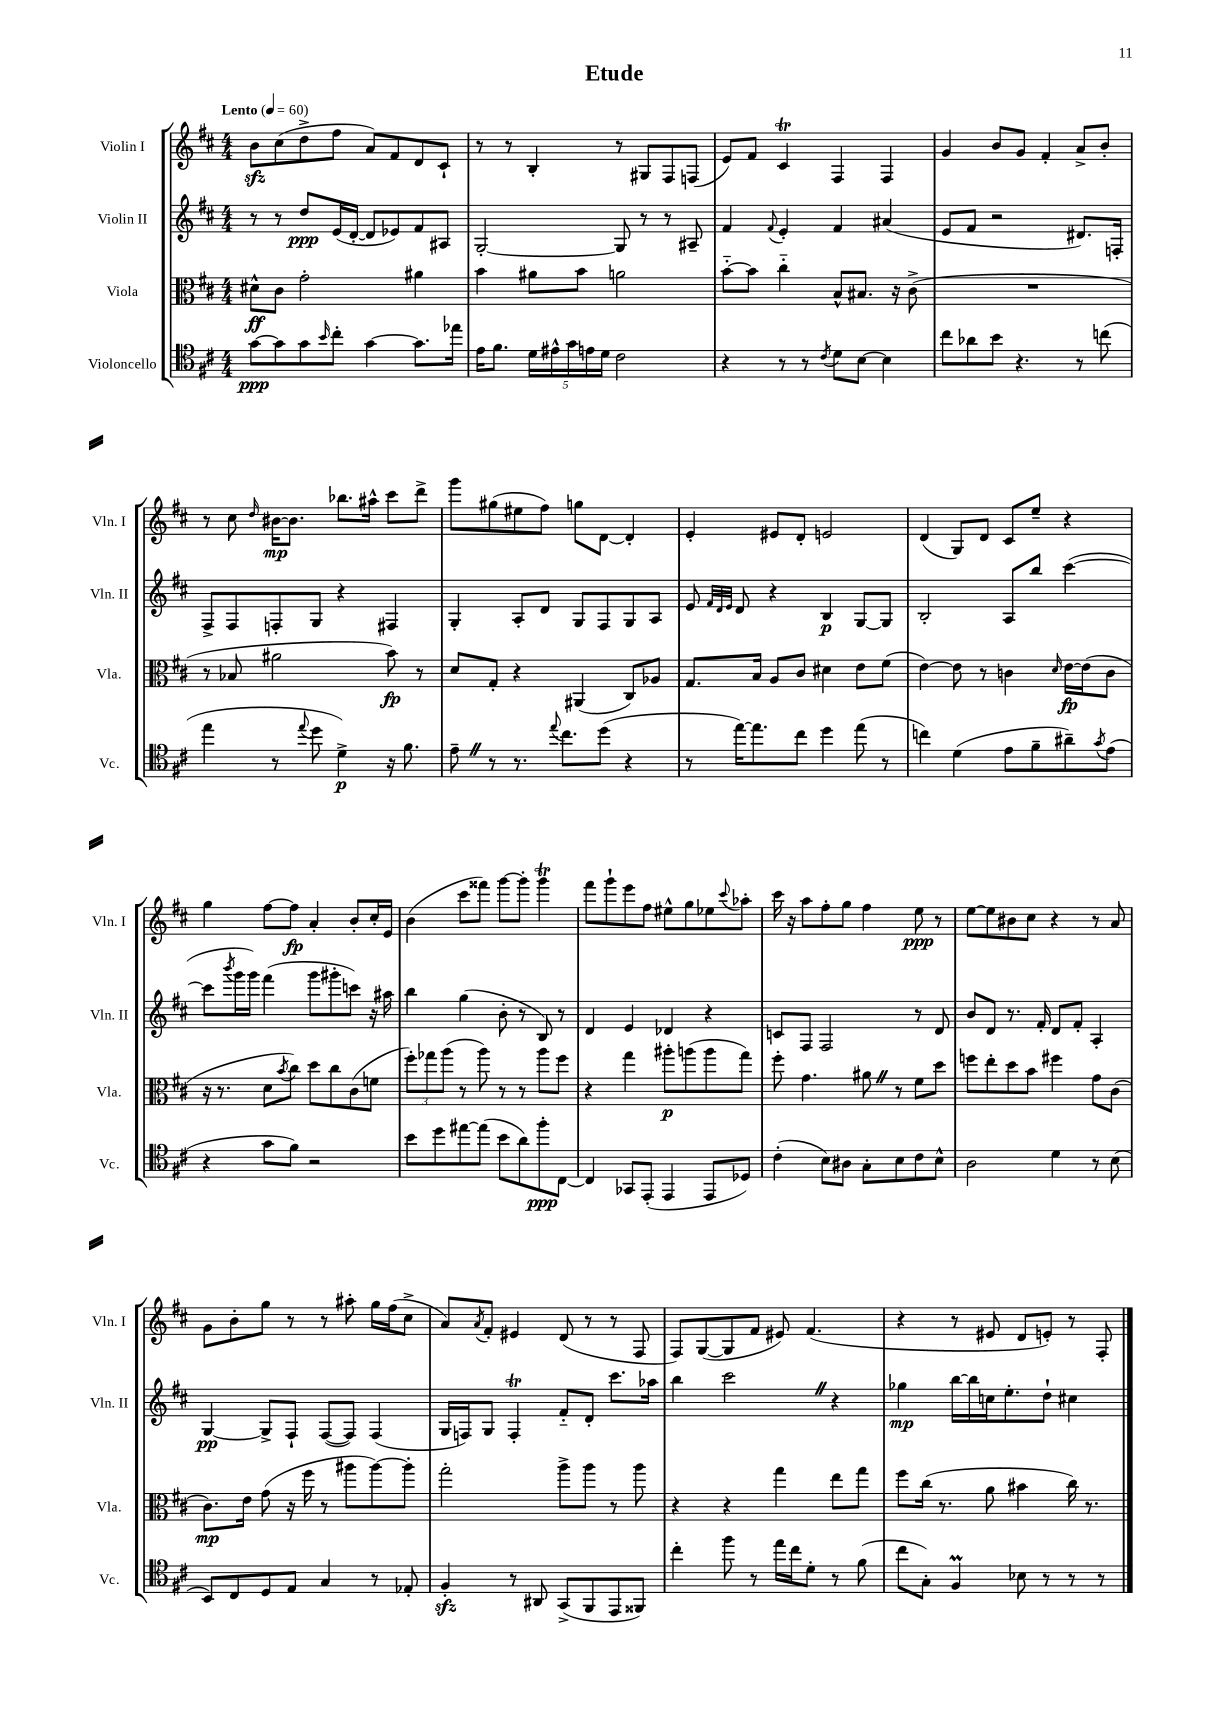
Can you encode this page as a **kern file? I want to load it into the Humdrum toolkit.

**kern	**kern	**kern	**kern
*staff4	*staff3	*staff2	*staff1
*clefC4	*clefC3	*clefG2	*clefG2
*k[f#c#]	*k[f#c#]	*k[f#c#]	*k[f#c#]
*M4/4	*M4/4	*M4/4	*M4/4
*MM60	*MM60	*MM60	*MM60
[8g\L	8d#^^\L	8r	8b\L
8g\]	8c#\J	8r	(8cc#\
8g\	2g'\	8dd/L	8dd^\
16qqb/	.	.	.
8cc#'\J	.	(16e/L	8ff#\J
.	.	[16d'/JJ	.
[4g\	.	8d/]L	8a/L)
.	.	8e-/)	8f#/
8.g\]L	4a#\	8f#/	8d/
.	.	8A#/J	8c#`/J
16ee-\Jk	.	.	.
=	=	=	=
16e\LK	4b\	[2G'/	8r
8.f#\J	.	.	.
.	.	.	8r
20d\LL	8a#\L	.	4B'/
20e#^^\	.	.	.
20g\	.	.	.
.	8b\J	.	.
20e\	.	.	.
20d\JJ	.	.	.
2c#\	2a\	8G/]	8r
.	.	8r	8G#/L
.	.	8r	8F#/
.	.	8A#~/	(8F/J
=	=	=	=
4r	[8b'~\L	4f#/	8e/L)
.	8b\]J	.	8f#/J
.	.	8qqf#/	.
8r	4cc#'~\	4e'/	4c#/
8r	.	.	.
8qc#/	.	.	.
8d\L	8B^^/L	4f#/	4F#/
[8B\J	8.B#/J	.	.
4B\]	.	(4a#/	4F#/
.	16r	.	.
.	(8c#^\	.	.
=	=	=	=
8cc#\L	1r	8e/L	4g/
8a-\	.	8f#/J	.
8b\J	.	2r	8b/L
4.r	.	.	8g/J
.	.	.	4f#'/
8r	.	8.d#/L)	8a^/L
(8cc\	.	.	8b'/J
.	.	16F'/Jk	.
=	=	=	=
4ee\	8r	8F#^/L	8r
.	8B-/	8F#/	8cc#\
.	.	.	16qqdd/
8r	2a#\	8F'/	[16b#\LK
.	.	.	8.b#\]J
8qqee/	.	.	.
8dd\	.	8G/J	.
4d^\)	.	4r	8.bb-\L
.	.	.	16aa#^^\Jk
16r	8b\)	4F#/	8ccc#\L
8.f#\	.	.	.
.	8r	.	8ddd^\J
=	=	=	=
8e~\	8d/L	4G'/	8ggg\L
8r	8G'/J	.	(8gg#\
8.r	4r	8A'/L	8ee#\
.	.	8d/J	8ff#\J)
8qqee/	.	.	.
8.cc#\L	.	.	.
.	(4AA#/	8G/L	8gg\L
(8dd\J	.	8F#/	[8d\J
4r	8C#/L)	8G/	4d'/]
.	8A-/J	8A/J	.
=	=	=	=
8r	8.G/L	8e/	4e'/
.	.	32qqf#/LLL	.
.	.	32qqd/	.
.	.	32qqe/JJJ	.
[16ee\LK)	.	8d/	.
8.ee\]	16B/Jk	.	.
.	8A/L	4r	8e#/L
8cc#\J	8c#/J	.	8d'/J
4dd\	4d#\	4B/	2e/
(8ee\	8e\L	[8G/L	.
8r	(8f#\J	8G/]J	.
=	=	=	=
4cc\)	[4e\)	2B'/	(4d/
(4d\	8e\]	.	8G/L)
.	8r	.	8d/J
8e\L	4c\	8A/L	8c#/L
8f#~\	.	8bb/J	8ee~/J
.	16qqd/	.	.
8a#~\)	[16e\LL	([4ccc#\	4r
.	(16e\]J	.	.
8qg/	.	.	.
(8e\J	8c\J	.	.
=	=	=	=
4r	16r	8ccc#\]L	4gg\
.	8.r	.	.
.	.	8qbbb/	.
.	.	16ggg\L	.
.	.	16ggg\JJ)	.
8g\L	8d\L	(4fff#\	[8ff#\L
.	8qb/	.	.
8f#\J)	8cc#\J)	.	8ff#\]J
2r	8dd\L	8ggg\L	4a'/
.	8cc#\	8ggg#'\	.
.	(8c#\	8ccc\J)	8b'/L
.	8f\J	16r	16cc#'/L
.	.	16aa#\	16e/JJ
=	=	=	=
8b\L	12ff#'\L)	4bb\	(4b\
.	12gg-\	.	.
8dd\	.	.	.
.	(12aa\J	.	.
[8ee#\	8r	(4gg\	8ccc#\L
(8ee#\]J	8aa\)	.	8fff##\J)
8b\L	8r	8b'\	[8ggg\L
8a\)	8r	8r	8ggg'\]J
8ff#'\	8aa\L	8B/)	4ggg\
[8C#\J	8ff#\J	8r	.
=	=	=	=
4C#/]	4r	4d/	8fff#\L
.	.	.	8ggg`\
8GG-/L	4gg\	4e/	8eee\
(8EE'/J	.	.	8ff#\J
4EE/	8aa#'\L	4d-/	8ee#^^\L
.	(8aa\	.	8gg\
8EE/L	8aa\	4r	8ee-\
.	.	.	8qqccc#/
8D-/J)	8gg\J)	.	8aa-'\J
=	=	=	=
(4c#'\	8ff#'\	8c/L	16ccc#\
.	.	.	16r
.	4.g\	8F#/J	8aa\L
8B\L)	.	2F#/	8ff#'\
8A#\J	.	.	8gg\J
8G'\L	8a#\	.	4ff#\
8B\	8r	.	.
8c#\	8f#\L	8r	8ee\
8B^^\J	8dd\J	8d/	8r
=	=	=	=
2A\	8ff\L	8b/L	[8ee\L
.	8ee'\	8d/J	8ee\]
.	8dd\	8.r	8b#\
.	8b\J	.	8cc#\J
.	.	16f#'/	.
4d\	4ff#\	8d/L	4r
.	.	8f#'/J	.
8r	8g\L	4A'/	8r
(8B\	(8c#\J	.	8a/
=	=	=	=
8BB/L)	8.c#\L)	[4G/	8g\L
8C#/	.	.	8b'\
.	16e\Jk	.	.
8D/	(8g\	8G^/]L	8gg\J
8E/J	16r	8F#`/J	8r
.	16ff#\	.	.
4G/	8r	([8F#/L	8r
.	8aa#\L	8F#/]J)	8aa#'\
8r	[8aa#\)	(4F#/	16gg\LL
.	.	.	(16ff#\J
8E-'/	8aa#'\]J	.	8cc#^\J
=	=	=	=
4F#'/	2gg'\	16G/LL	8a/L)
.	.	16F/J)	.
.	.	.	8qa/
.	.	8G/J	8f#'/J
8r	.	4F'/	4e#/
8AA#/	.	.	.
(8GG^/L	8aa^\L	8f#'~/L	(8d/
8FF#/	8aa\J	8d'/J	8r
8EE/	8r	8.ccc#\L	8r
8FF##/J)	8aa\	.	8F#/
.	.	16aa-\Jk	.
=	=	=	=
4cc#'\	4r	4bb\	8F#/L)
.	.	.	([8G/
8ff#\	4r	2ccc#\	8G/]
8r	.	.	8f#/J
16ee\LL	4gg\	.	8e#/)
16cc#\J	.	.	.
8d'\J	.	.	(4.f#/
8r	8ee\L	4r	.
(8f#\	8gg\J	.	.
=	=	=	=
8cc#\L	8ff#\L	4gg-\	4r
8G'\J)	(16cc#\Jk	.	.
.	8.r	.	.
4F#/	.	[16bb\LL	8r
.	.	16bb\]	.
.	8a\	16cc\J	8e#/
.	.	8.ee'\	.
8B-\	4b#\	.	8d/L
8r	.	8dd`\J	8e'/J)
8r	16cc#\)	4cc#\	8r
.	8.r	.	.
8r	.	.	8F#'/
==	==	==	==
*-	*-	*-	*-
